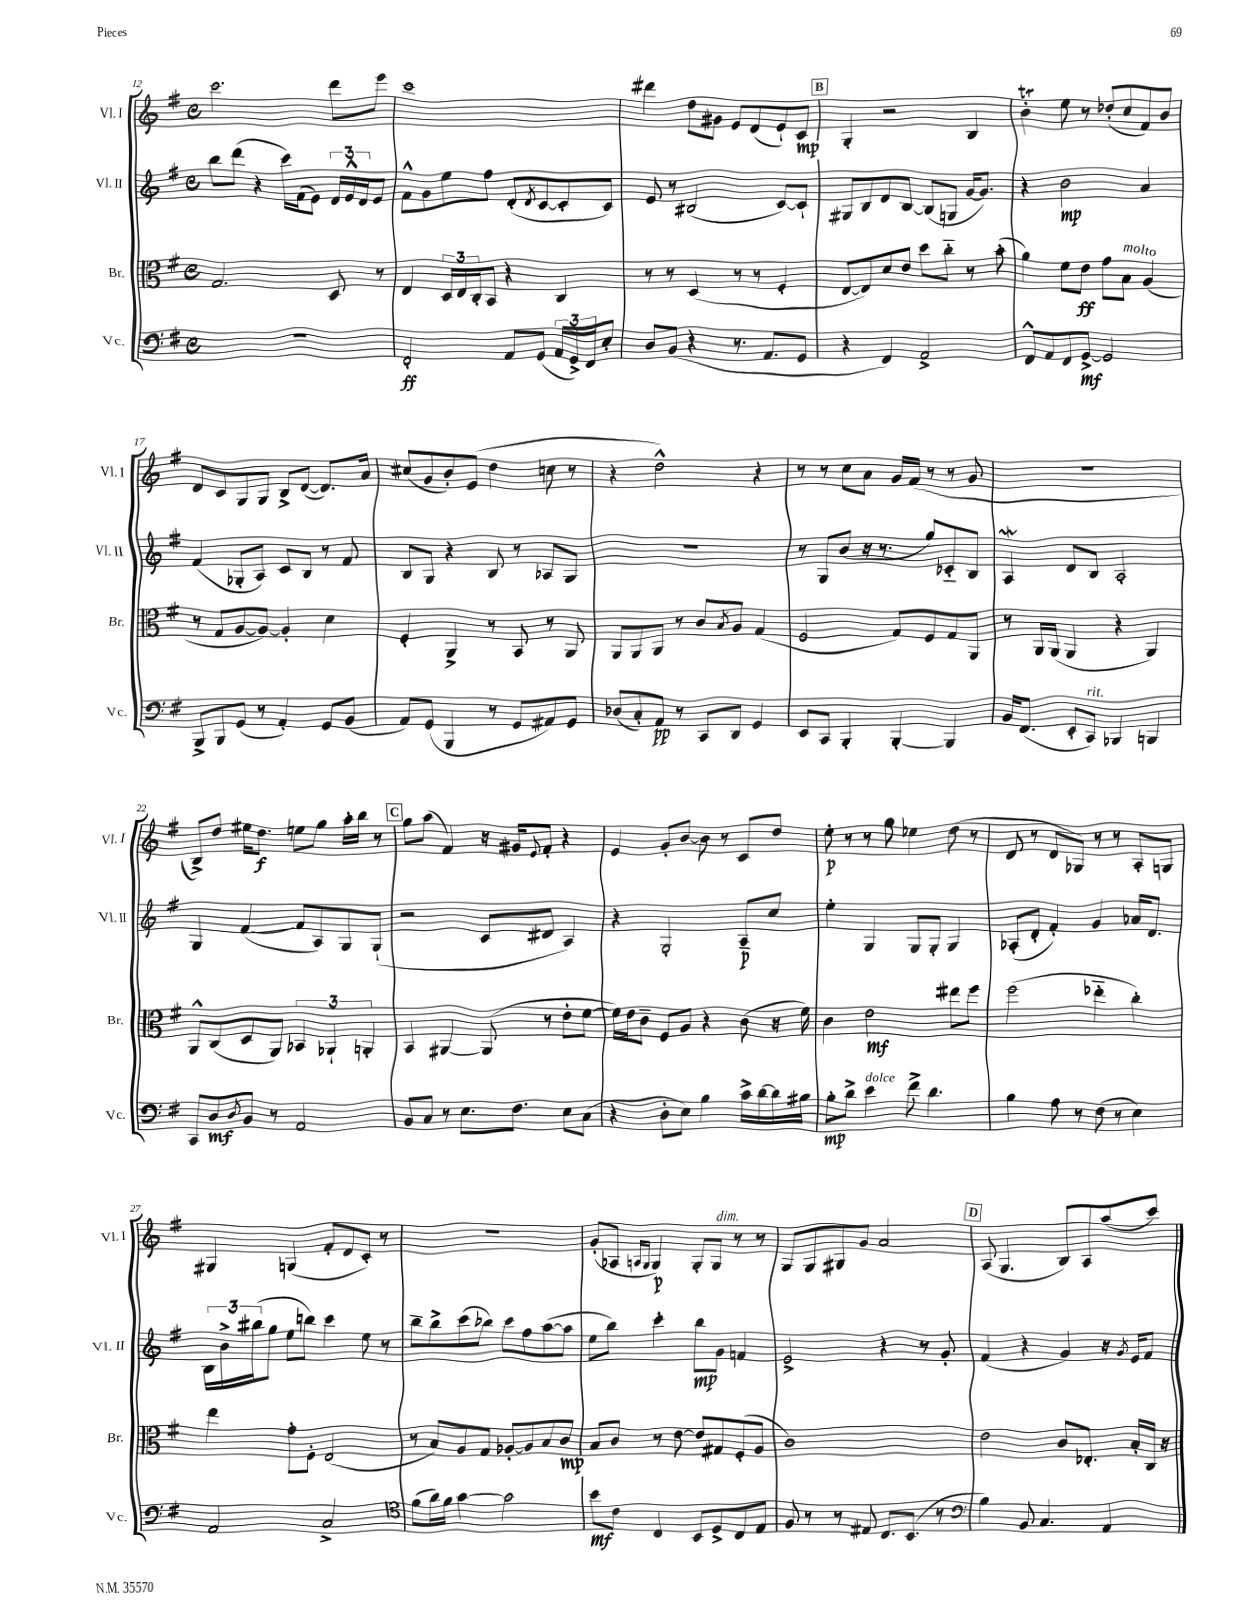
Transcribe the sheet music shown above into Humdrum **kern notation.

**kern	**kern	**kern	**kern
*staff4	*staff3	*staff2	*staff1
*clefF4	*clefC3	*clefG2	*clefG2
*k[f#]	*k[f#]	*k[f#]	*k[f#]
*M4/4	*M4/4	*M4/4	*M4/4
*met(c)	*met(c)	*met(c)	*met(c)
1r	2.G/	8bb\L	2.ccc\
.	.	(8ddd\J	.
.	.	4r	.
.	.	16ccc\LL)	.
.	.	(16f#\J	.
.	.	8e\J)	.
.	8D/	24d/LL	8ddd\L
.	.	24e^^/	.
.	.	24d/J	.
.	8r	8e/J	8eee\J
=	=	=	=
2FF#'/	4E/	8f#^^\L	1ccc
.	.	8g\	.
.	24D/LL	8ee\	.
.	24E/	.	.
.	24C'/J	.	.
.	8BB/J	8ff#\J	.
8AA/L	4r	(8d'/L	.
.	.	8qd/	.
(8GG/J	.	[8c/	.
24AA/LL	4C/	8c'/]	.
24GG^/)	.	.	.
24FF#/J	.	.	.
8E'/J	.	8c/J)	.
=	=	=	=
8D/L	8r	8e/	4ddd#\
(8BB/J	8r	8r	.
4r	(4D/	(2B#/	8dd\L
.	.	.	8g#\J
8.r	8r	.	8e/L
.	8r	.	(8d/
8.AA/L	.	.	.
.	4F#'/	[8c/L)	8e`/)
8GG/J	.	8c`/]J	8c/J
=	=	=	=
4r	[8E/L	8G#/L	4G'/
.	8E/])	8B/	.
4FF#/)	8d/	8d/	2r
.	8e/J	[8B/J	.
2AA^/	8dd\L	(8B/]L	.
.	8cc'~\J	8G/J	.
.	8r	[16g/LK	4B/
.	.	8.g/]J)	.
.	(8b'\	.	.
=	=	=	=
8FF#^^/L	4a\)	4r	4b'\
8AA/	.	.	.
8FF#/	8f#\L	2b\	8ee\
[8GG^/J	8e\J	.	8r
2GG/]	8g\L	.	(8dd-'/L
.	8B\J	.	8cc/
.	(4A/	4a/	8f#/)
.	.	.	8b/J
=	=	=	=
8BBB^/L	8r	(4f#/	8d/L
8BBB/	8G/L	.	8c/
(8GG/J	[8A/	8G-'/L	8G/
8r	8A/_J)	8A/J)	8G/J
4AA'/)	4A'/]	8c/L	8B^/L
.	.	8B/J	([8d/J
8GG/L	4d\	8r	8.d/]L)
(8BB/J	.	8f#/	.
.	.	.	16a/Jk
=	=	=	=
8AA/L)	4F#'/	8B/L	(8cc#/L
(8GG/J	.	8G/J	8g/
4BBB/	4AA^/	4r	8b'/)
.	.	.	(8e/J
8r	8r	8B/	4dd\
8GG/L	8BB/	8r	.
8AA#/)	8r	8A-/L	8cc\
8GG/J	8AA/	8G/J	8r
=	=	=	=
(8D-/L	8AA/L	1r	4r
8C'/)	8AA/	.	.
8AA/J	8AA/J	.	2dd^^\)
8r	8r	.	.
8CC/L	8c/L	.	.
.	8qB/	.	.
8DD/J	8A/J	.	.
4GG/	(4G/	.	4r
=	=	=	=
8EE/L	2F#/	8r	8r
8CC/J	.	8G/L	8r
4BBB'/	.	(8b/J	8cc\L
.	.	16r	8a\J
.	.	8.r	.
[4BBB'/	8G/L)	.	16g/LL
.	.	.	(16f#/JJ
.	8F#/	8gg/L)	8r
4BBB/]	8G/	8c-'~/	8r
.	8AA/J	8B/J	8g/
=	=	=	=
16BB/LK	8r	4A/	1r
(8.FF#/J	.	.	.
.	16AA/LL	.	.
.	(16AA/JJ	.	.
8EE'/L	4AA/	8d/L	.
8CC/J)	.	8B/J	.
4BBB-/	4r	2A'/	.
4BBB/	4AA/)	.	.
=	=	=	=
8CC/L	8AA^^/L	4G/	8B^/L)
8D/	(8C/	.	8dd/J
8qD/	.	.	.
8BB/J	8D/	([4f#/	16ee#\LK
.	.	.	8.dd\J
8r	8AA/J)	.	.
2AA/	6BB-/	8f#/]L	8ee\L
.	.	8A/)	8gg\J
.	6AA-`/	.	.
.	.	8G/	16aa'\LL
.	.	.	16bb\JJ
.	6AA'/	.	.
.	.	(8G`/J	8r
=	=	=	=
8BB/L	4BB/	2r	8gg\L
8C/J	.	.	(8aa\J
8r	[4AA#/	.	4f#/)
8.E\L	.	.	.
.	(8AA#/]	8c/L	16r
8.F#\J	.	.	16g#/LK
.	.	.	8qqe/
.	8r	8d#/J	8f#'/J
8E\L	8e'\L	4A/)	4r
(8C\J	[8f#\J	.	.
=	=	=	=
4r	16f#\]LL)	4r	4e/
.	16e\J	.	.
.	8c~\J	.	.
8D'\L	8F#/L	2G'/	8g'/L
8E\J)	8A/J	.	[8b/J
4B\	4r	.	8b\]
.	.	.	8r
16c^\LL	(8c\	8A~/L	8c/L
[16d\	.	.	.
16d\]	16r	8cc/J	8dd/J
16B#\JJ	16f#\)	.	.
=	=	=	=
8B'\L	4c\	4ee'\	8ee'\
8d^\J	.	.	8r
4e\	2e\	4G/	8r
.	.	.	8gg\
8f#^\	.	8G/L	4ee-\
4.d\	.	8G'/J	.
.	8ee#\L	4G/	(8dd\
.	8ff#\J	.	8r
=	=	=	=
4B\	(2ff#\	(8A-'/L	8d/
.	.	8d'/J	8r
8A\	.	4f#'/)	8d/L
8r	.	.	8G-/J)
(8F#\	4ee-'~\	4g/	8r
8r	.	.	8r
4E\)	4cc'\)	16a-/LK	8A'/L
.	.	8.d/J	.
.	.	.	8G/J
=	=	=	=
2AA/	4ee\	24B\LL	4G#/
.	.	24b^\	.
.	.	(24bb#\J	.
.	.	8gg\J	.
.	8g'\L	8ee\L	(4G/
.	8F#'\J	8bb\J)	.
2C^/	(2E/	4ccc\	8f#'/L
.	.	.	8d/
.	.	8ee\	8c'/J)
.	.	8r	8r
=	=	=	=
*clefC4	*	*	*
(8f#\L	8r	8bb~\L	1r
16a\L)	8B/L)	8bb^\	.
16f#\JJ	.	.	.
[4g\	8A/	(8ccc\	.
.	8G/J	8bb-\J)	.
2g\]	[8A-'/L	8ccc\L	.
.	8A-/]	8ff#\	.
.	8B/	([8aa\	.
.	8c/J	8aa\]J	.
=	=	=	=
8b\L	8B/L	8ee\L	(8g'/L
8c\J	8c/J	8bb\J)	8A-/J
.	.	.	16qqA/LL
.	.	.	16qqG/JJ
4C/	8r	4ccc'\	4G/)
.	[8e\	.	.
8BB/L	8e/]L	8bb\L	8G'/L
8D^/	8G#/	8g\J	8G/J
8C/	(8F#'/	4f/	8r
8E/J	8A/J	.	8r
=	=	=	=
8F#/	1c)	2e^/	8G/L
8r	.	.	8G/
8r	.	.	8G#/
8E#/	.	.	8g/J
8.C/L	.	4r	2a/
(8.BB/J	.	.	.
.	.	8r	.
8r	.	8g'/	.
=	=	=	=
*clefF4	*	*	*
4B\)	2e\	(4f#/	(8A/
.	.	.	4.G/
8BB/	.	4r	.
4.C/	.	.	.
.	8c/L	4g/)	8B/L)
.	8.E-'/J	.	8A/
4AA/	.	16r	(8aa/
.	.	8qg/	.
.	16B'/LL	16e/LK	.
.	16C/JJ	8f#/J	8ccc/J)
.	16r	.	.
==	==	==	==
*-	*-	*-	*-
